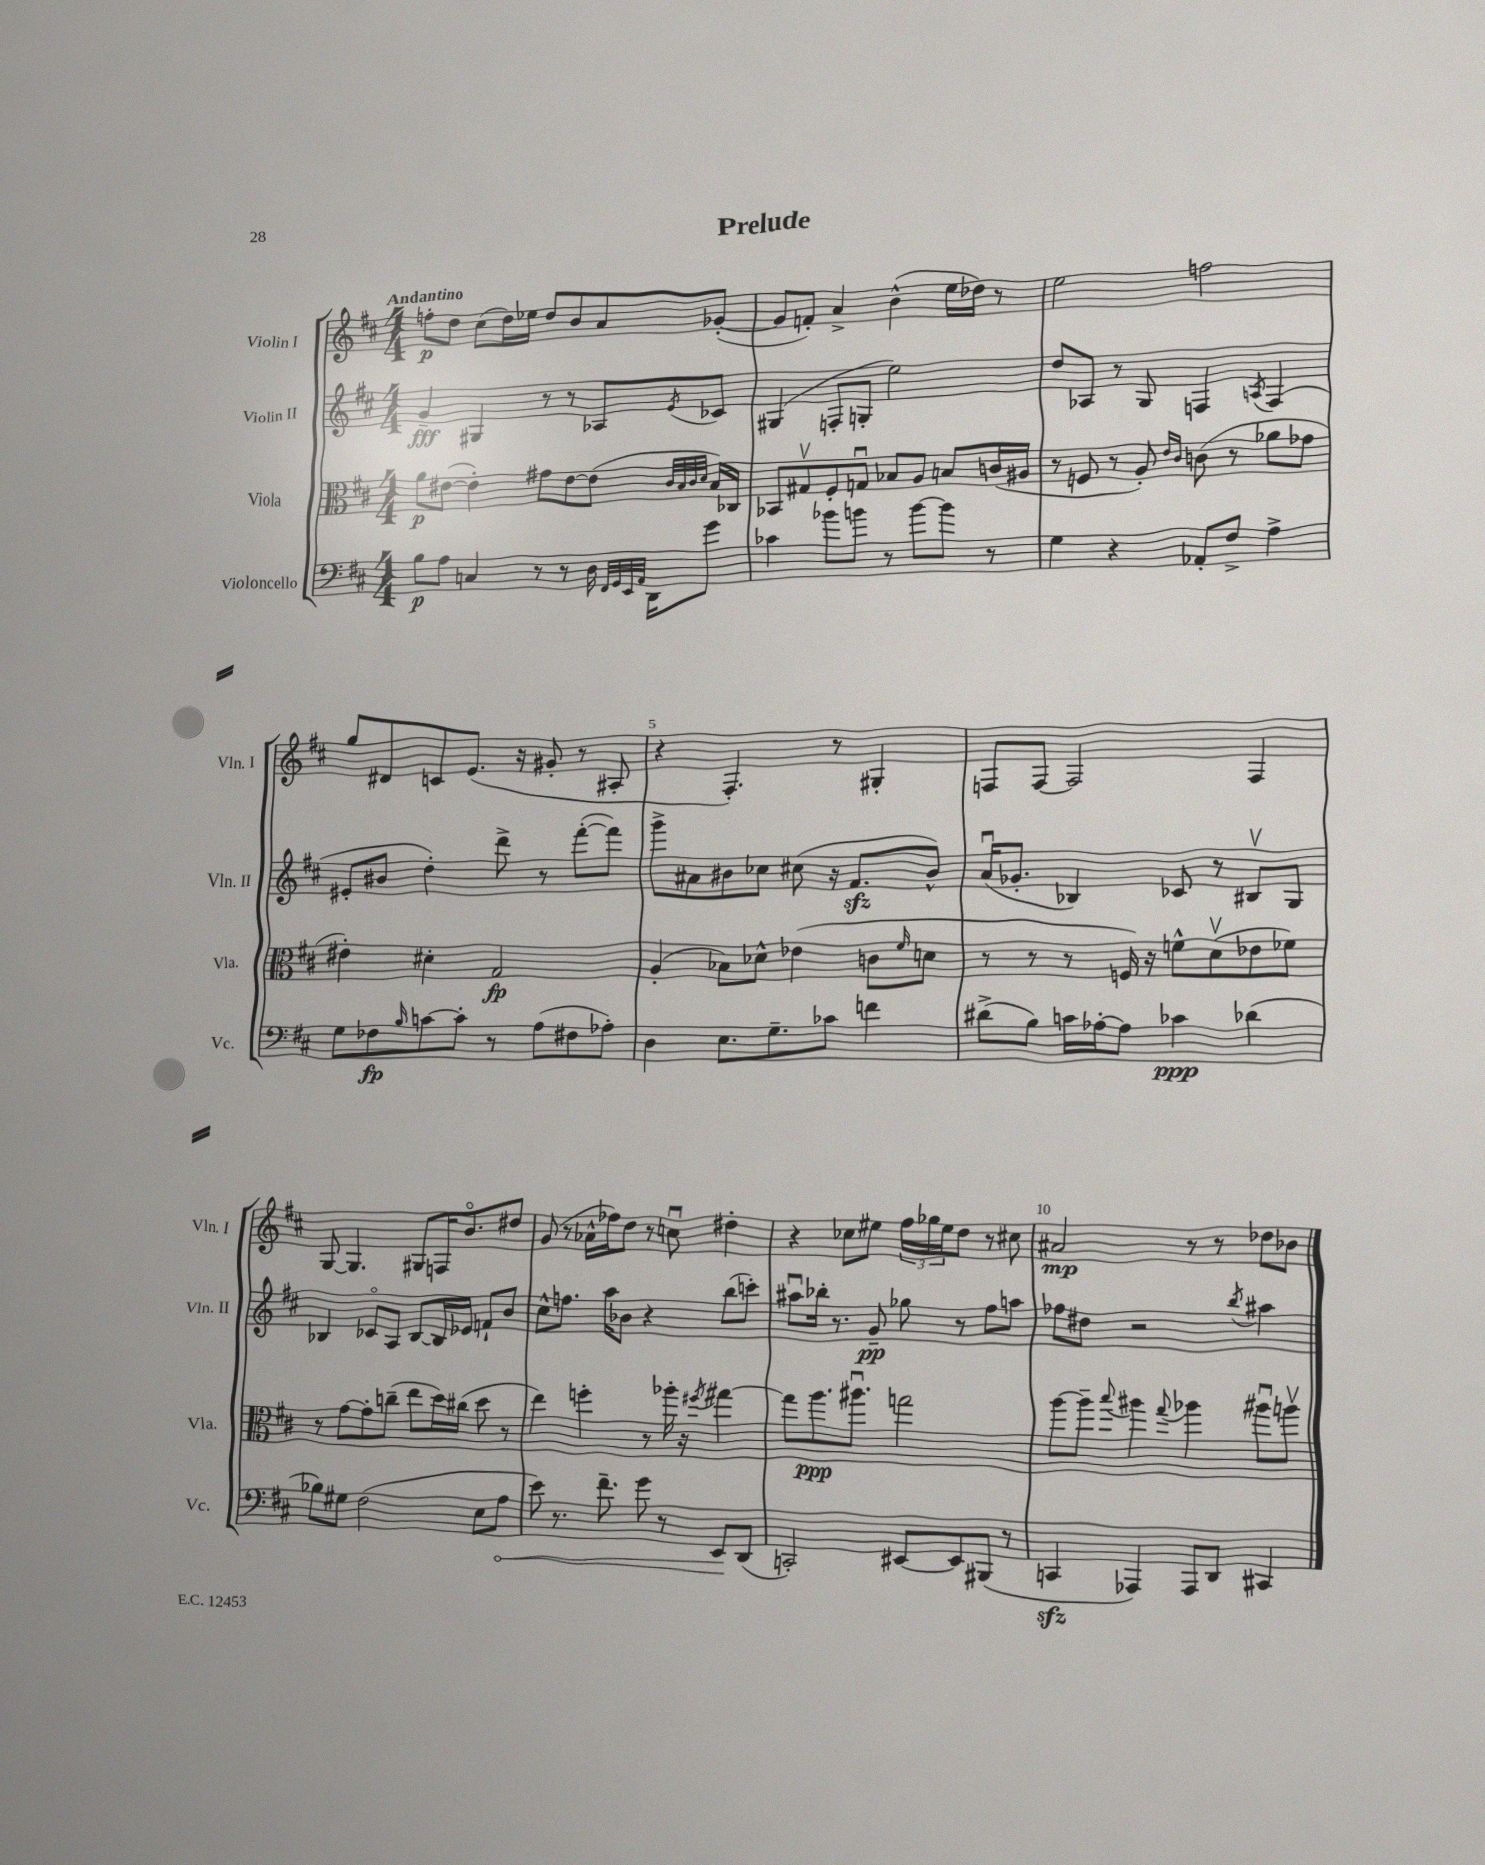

**kern	**kern	**kern	**kern
*staff4	*staff3	*staff2	*staff1
*clefF4	*clefC3	*clefG2	*clefG2
*k[f#c#]	*k[f#c#]	*k[f#c#]	*k[f#c#]
*M4/4	*M4/4	*M4/4	*M4/4
8B	8a	4g~	8ff'
8A	([8e#	.	8dd
4C	4e#'])	4G#	(8cc#
.	.	.	16dd)
.	.	.	16ee-
8r	8g#	8r	8dd
8r	[8e#	8r	8b
16D	(8e#]	8A-	8a
32qqFF#	.	.	.
32qqGG	.	.	.
32qqEE	.	.	.
32qqAA	.	.	.
16DD	.	.	.
.	32qqc#	.	.
.	32qqB	.	.
.	32qqc#	.	.
.	32qqd	8qe	.
8g	16B)	8c-	([8g-'
.	16C-	.	.
=	=	=	=
4c-	8BB-	(4G#	8g-]
.	8G#v	.	8f')
8b-	8F#'	8F'	4a^
8b	8Gu	8G'	.
8r	8B-	2ee)	(4b^^
[8b	8A	.	.
8b]	8B	.	16ee
.	.	.	16dd-)
8r	(16c	.	8r
.	16A#	.	.
=	=	=	=
4G	8r	8dd	2ee
.	8F	8A-	.
4r	8r	8r	.
.	8A')	8G	.
.	16qqe	.	.
.	16qqc#	.	.
8AA-'	(8c	4F	2ff
8F#^	8r	.	.
.	.	8qA	.
4A^	8a-	(4F	.
.	8g-	.	.
=	=	=	=
8G	4e#')	8e#'	8gg
8F-	.	8b#	8d#
16qqB	.	.	.
[8c	4d#'	4dd')	8c
8c']	.	.	(8.e
8r	2G	8ddd^	.
.	.	.	16r
(8A	.	8r	8g#'
8F#	.	([8fff#'	8r
8A-')	.	8fff#])	8A#'
=	=	=	=
4D	(4A'	8ggg^	4r
.	.	8a#	.
8.E	8B-)	8b#	4.F#')
.	8d-^^	8cc-	.
8.G~	.	.	.
.	(4e-	(8cc#	.
8c-	.	16r	8r
.	.	8.f#	.
4f	8c	.	4G#'
.	16qqf#	.	.
.	8d	8b#^^)	.
=	=	=	=
(8d#^	8r	(16au	8F
.	.	8.g-'	.
8B)	8r	.	[8F
16c	8r	4B-)	2F]
[16A-'	.	.	.
8A-]	16F)	.	.
.	16r	.	.
4c-	8f^^	8c-	.
.	(8dv	8r	.
(4d-	8e-	8B#v	4F
.	8f-)	8G	.
=	=	=	=
8B-)	8r	4B-	[8G
8G#	[8g	.	4.G]
(2F#	8g']	8c-o	.
.	(8cc~	8A	.
.	8ee	[8B-	8G#
.	16dd)	16B-]	16F
.	(16cc#	16e-	8.bo
8E	8dd	8f`	.
8A	8r	8b	8dd#
=	=	=	=
8e)	4ee)	8cc#^^	(8g
8.r	.	8.ff	8r
.	4ff'	.	16a-^^
8.f#~	.	16aa	16ff-)
.	.	8b-	8dd
8g	8r	4r	8r
8r	16aa-'	.	8ccu
.	16r	.	.
.	8qff#	.	.
8EE	[4gg#	(8bb	4dd#'
(8DD	.	8ccc')	.
=	=	=	=
2CC')	8gg#]	8aa#u	4r
.	8.aa	16bb-'	.
.	.	8.r	.
.	.	.	8cc-
.	8.aa#u	.	.
.	.	8g~	8ee#
[8EE#	2gg	8gg-	24ff#
.	.	.	24gg-
.	.	.	24ee#
8EE#]	.	8r	8dd
(8BBB#	.	8ff#	8r
8r	.	8aa	8cc#
=	=	=	=
4CC	[8aa	8ff-	2a#
.	8aa~]	8dd#	.
.	8qqbb	.	.
4AAA-)	4aa#	2r	.
.	8qqgg	.	.
8AAA-	4aa-	.	8r
8DD	.	.	8r
.	.	8qbb	.
4CC#	8aa#u	4aa#	8dd-
.	8aav	.	8b-
==	==	==	==
*-	*-	*-	*-
